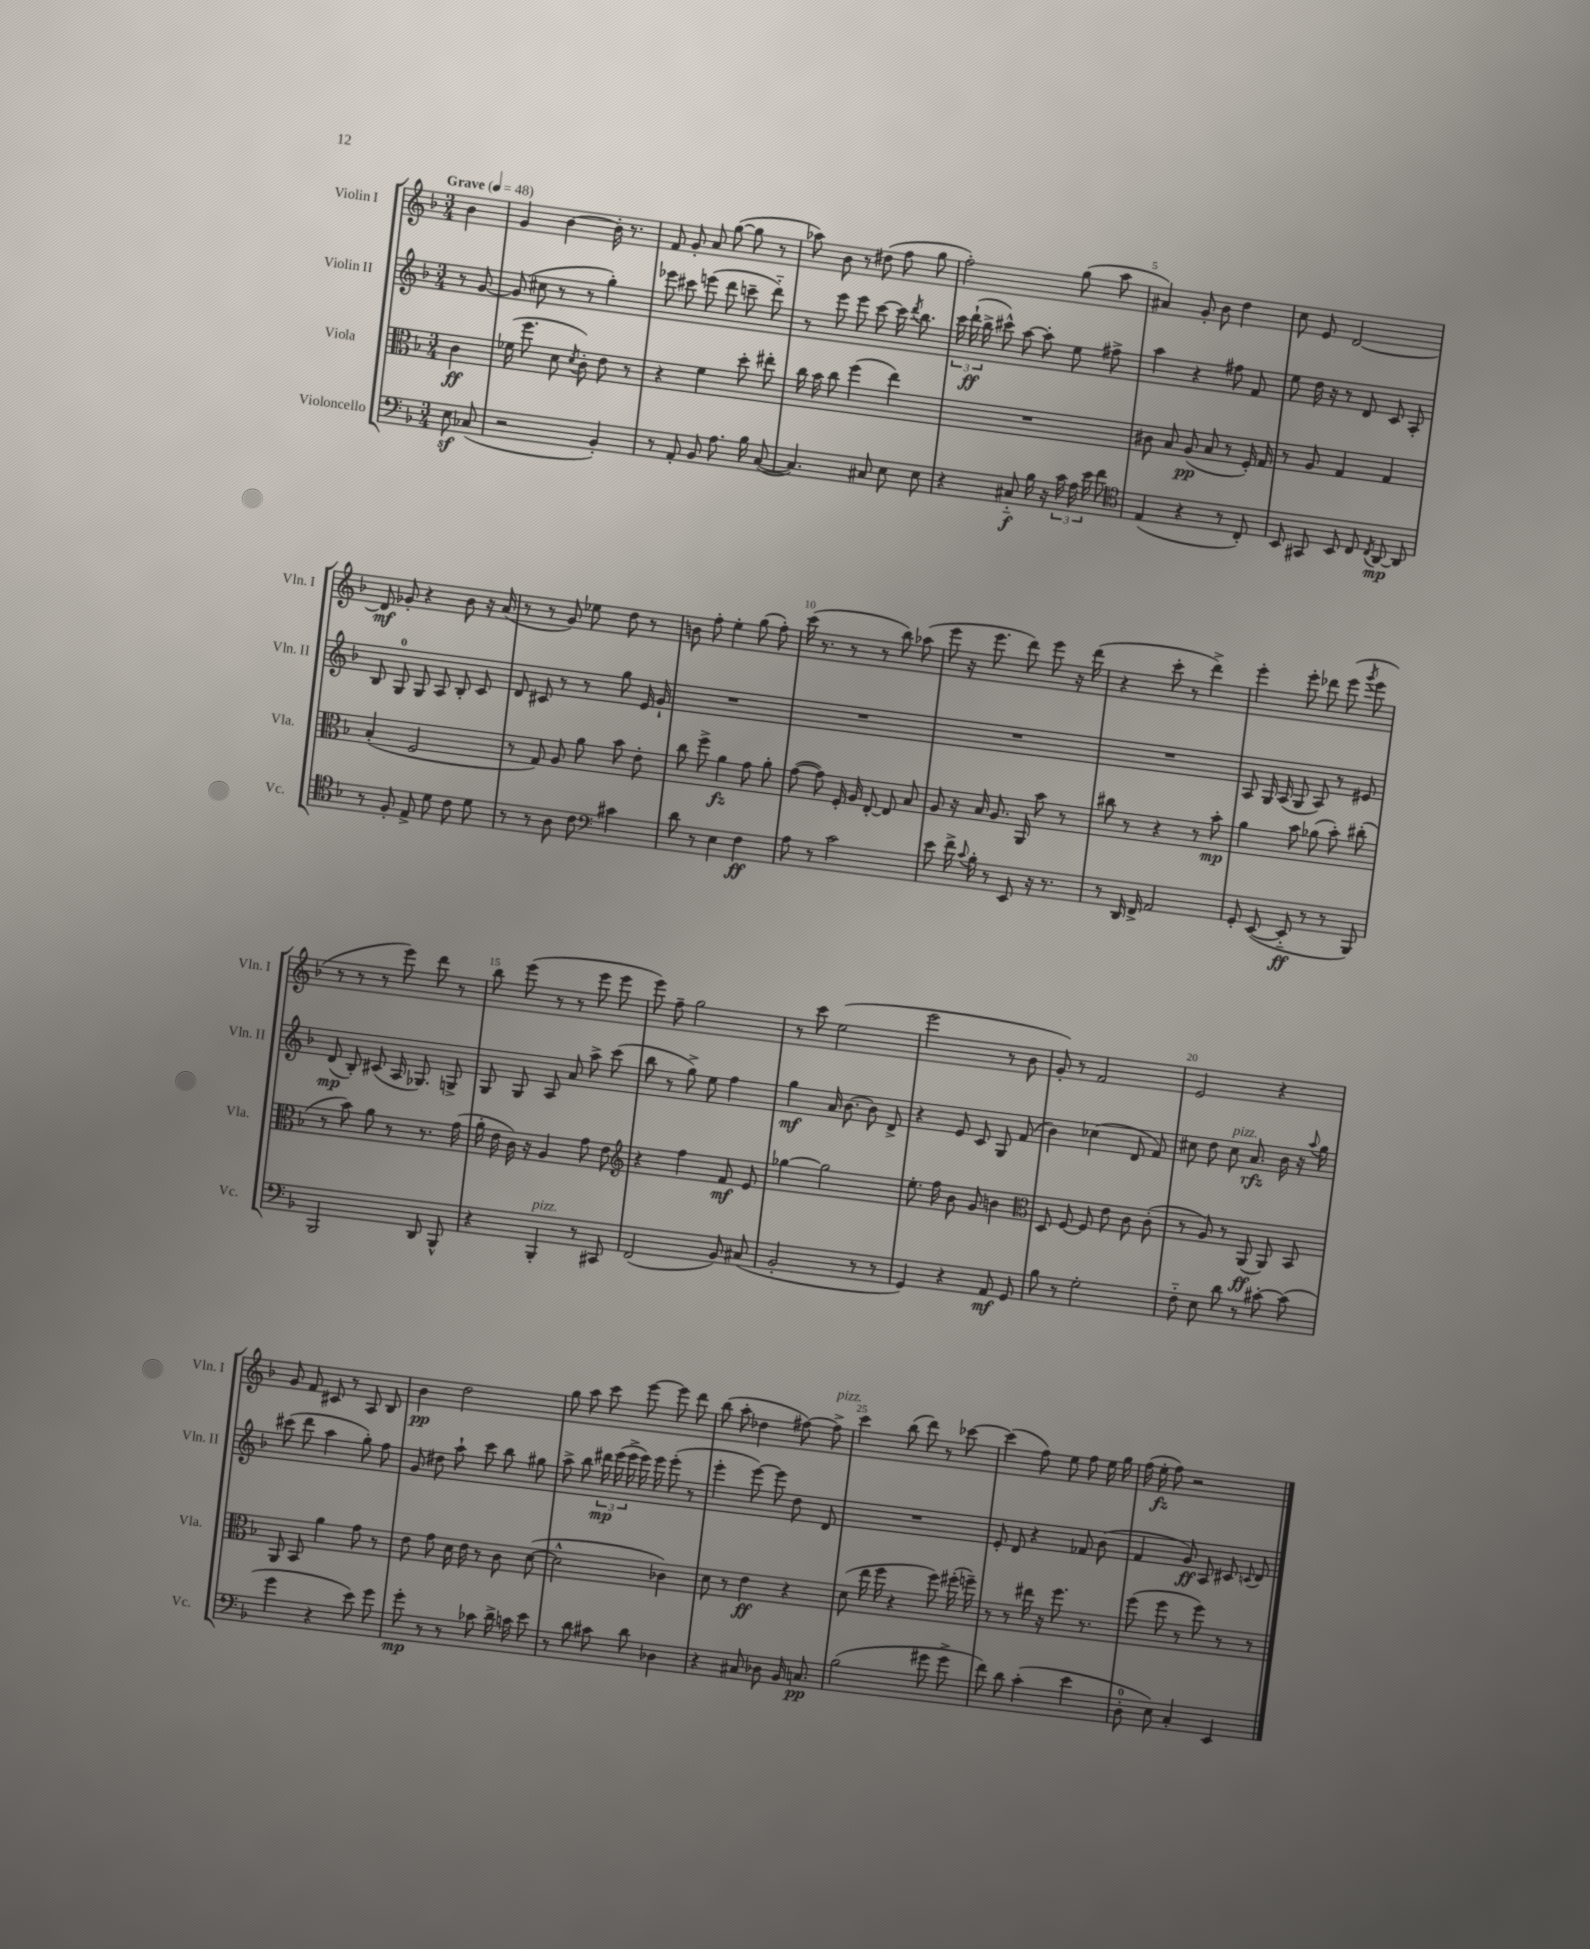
<<
\new StaffGroup <<
\new Staff = "s0" \with { instrumentName = "Violin I" shortInstrumentName = "Vln. I" } {
    \clef treble \key f \major \numericTimeSignature \time 3/4 \partial 4 \tempo "Grave" 4 = 48
    \autoBeamOff bes'4 |
    g'4 bes'4~ bes'16-. r8. |
    f'8 g'8-. a'8 g''8~( g''8 r8 |
    aes''8) bes'8 r8 dis''8( f''8 g''8 |
    f''2-.) g''8( a''8 |
    ais'4) g'8-. bes'8 d''4 |
    c''8 e'8 d'2~ |
    d'8\mf ges'8-. r4 bes'8 r16 a'16( |
    r8 r8 g'8) ees''8 d''8 r8 |
    b'8 f''8-. e''4-. g''8( f''8-.) |
    c'''16( r8. r8 r8 bes''8) aes''8( |
    e'''8 r16 e'''8. d'''8) e'''8 r16 d'''16( |
    r4 c'''8-. r8 d'''4->) |
    e'''4-. e'''8-. des'''8 e'''8( \acciaccatura { g'''8 } e'''8 |
    r8 r8 r8 e'''8) d'''8 r8 |
    bes''8 e'''8( r8 r8 e'''8 e'''8 |
    e'''8) f''8-- g''2 |
    r8 c'''8 e''2( |
    e'''2 r8 bes'8 |
    g'8-.) r8 f'2 |
    e'2 r4 |
    g'8 f'8 cis'8 r8 a8 bes8 |
    bes'4\pp d''2 |
    g''8 a''8 c'''8 e'''8~ e'''8 d'''8 |
    bes''8( a''8-. des''4 fis''8~) fis''8->^\markup { \italic "pizz." } |
    c'''4 bes''8( d'''8) r8 ces'''8~ |
    ces'''4( f''8) e''8 f''8 e''16 g''16 |
    f''16( e''16-.\fz f''8) r2 \bar "|." |
}
\new Staff = "s1" \with { instrumentName = "Violin II" shortInstrumentName = "Vln. II" } {
    \clef treble \key f \major \numericTimeSignature \time 3/4 \partial 4
    \autoBeamOff r8 g'8~ |
    g'8( cis''8 r8 r8 g''4-.) |
    ees'''8 cis'''8 e'''8( d'''8 c'''8-- d'''8-_) |
    r8 e'''8 e'''8 c'''8~ c'''16 \acciaccatura { d'''8 } bes''8. |
    \tuplet 3/2 { c'''16 d'''16-!\ff( bes''16-> } cis'''8-^) a''8~ a''8-. e''8 fis''8-> |
    a''4 r4 fis''8 f'8 |
    e''8 d''16 r16 r8 d'8 c'8 a8-. |
    bes8 g8-0 g8 a8 bes8-. c'8 |
    d'8 cis'8 r8 r8 g''8 e'16 g'16-! |
    R2. |
    R2. |
    R2. |
    R2. |
    a8 g16 a16( g8 a8) r8 eis'8 |
    d'8\mp( bes8-.) cis'8( a16 ges8.) g8-> |
    g8 g8 a8 a'8 a''8-> c'''8( |
    bes''8 r8 g''8->) e''8 f''4 |
    g''4\mf a'16 bes'8.~ bes'8 d'8-> |
    r4 e'8 c'8 g8 f'8( |
    bes'4) ces''4( d'8 f'8) |
    cis''8 d''8 cis''8^\markup { \italic "pizz." } a'8.\rfz bes'16 r16 \appoggiatura { a''8 } g''16 |
    cis'''8( d'''8 a''4 g''8-.) f''8 |
    g'8 dis''8 a''8-! c'''8 bes''8 gis''8 |
    a''8-> bes''8 \tuplet 3/2 { dis'''16\mp e'''16( e'''16-> } e'''16) e'''16 e'''8-.( r8 |
    e'''4-. e'''8~) e'''8 d''8 d'8 |
    R2. |
    e'8-. d'8 r4 fes'8 bes'8( |
    f'4 g'8\ff) a8 cis'8 \appoggiatura { c'8 } d'8 \bar "|." |
}
\new Staff = "s2" \with { instrumentName = "Viola" shortInstrumentName = "Vla." } {
    \clef alto \key f \major \numericTimeSignature \time 3/4 \partial 4
    \autoBeamOff c'4\ff |
    fes'16( f''8. d'8 \acciaccatura { d'8 } c'8-.) e'8 r8 |
    r4 f'4 d''8-. eis''8-. |
    c''16 bes'16 c''8 f''4( e''4) |
    R2. |
    cis'8 bes8 a8\pp( bes8 r8 f16-.) g16 |
    r8 a8 g4 g4 |
    bes4-.( f2 |
    r8 g8) a8 a'8 bes'8 e'8-. |
    c''8 f''8-> a'4\fz g'8 a'8-. |
    g'8~( g'8) f16-. a16 e8~-. e8 bes8 |
    a8 r16 bes16 a8. a,16 bes'8 r8 |
    cis''8 r8 r4 r8 bes'8-.\mp |
    a'4 bes'8 aes'8( bes'8-.) cis''8-.( |
    r8 bes'8) a'8 r8 r8. g'16( |
    a'16-. e'16 c'16) r16 a4 g'8 e'8 |
    \clef treble r4 f''4 f'8\mf e'8 |
    ges''4~ ges''2 |
    e''8.-. f''16 bes'8 g'8 b'4 |
    \clef alto d8 f8~ f8 e'8 c'8 c'8-.( |
    r8 a8) r8 a,8\ff( a,8) bes,8 |
    a,8 bes,8 a'4 g'8 r8 |
    e'8 g'8 d'16 e'16 r8 c'8 d'8~( |
    d'2-^ ces'4) |
    d'8 r8 e'4\ff r4 |
    d'8( e''16 f''16 r4 f''8) fis''16-.( f''16--) |
    r8 r8 eis''16 r16 f''8. r8. |
    f''8( f''8 r8 f''8) r8 r8 \bar "|." |
}
\new Staff = "s3" \with { instrumentName = "Violoncello" shortInstrumentName = "Vc." } {
    \clef bass \key f \major \numericTimeSignature \time 3/4 \partial 4
    \autoBeamOff e8\sf ces8( |
    r2 bes,4-.) |
    r8 a,8-. bes,8 a8. bes16 c8~( |
    c4.) cis8 e8 e8 |
    r4 cis8-_\f bes16 r16 \tuplet 3/2 { c'16 a16 e'16 } f'8 |
    \clef tenor e4( r4 r8 c8-.) |
    bes,8 gis,8 bes,8 c8 \acciaccatura { c8 } a,8~\mp a,8 |
    r8 f8-. e8-> d'8 c'8 d'8 |
    r8 r8 a8 c'8 \clef bass cis'4 |
    d'8 r8 e4 f4\ff |
    a8 r8 c'2 |
    e'8 f'16-> \appoggiatura { c'8 } bes16-. r8 e,8 r16 r8. |
    r8 d,16 f,16-> a,2 |
    g,8-. e,8~( e,8-_\ff r8 r8 bes,,8) |
    bes,,2 d,8 bes,,8-^ |
    r4 bes,,4-.^\markup { \italic "pizz." } r8 cis,8 |
    f,2( bes,8) cis8( |
    bes,2-. r8 r8 |
    g,4) r4 a,8\mf g,8 |
    bes8 r8 g2-. |
    f8-_ e8 d'8 r8 cis'8~-. cis'8( |
    g'4 r4 e'8) g'8 |
    g'8-.\mp r8 r8 ces'8 d'16-> c'16 e'8 |
    r8 d'8 cis'8 d'8 des4 |
    r4 cis8 des8 bes,16 c8.\pp |
    bes2( gis'8 gis'8-> |
    f'8) d'8 c'4-.( e'4 |
    d8-0-. e8) c4-. e,4 \bar "|." |
}
>>
>>
\layout { \context { \Score \override BarNumber.break-visibility = ##(#f #t #t) barNumberVisibility = #(every-nth-bar-number-visible 5) } }
